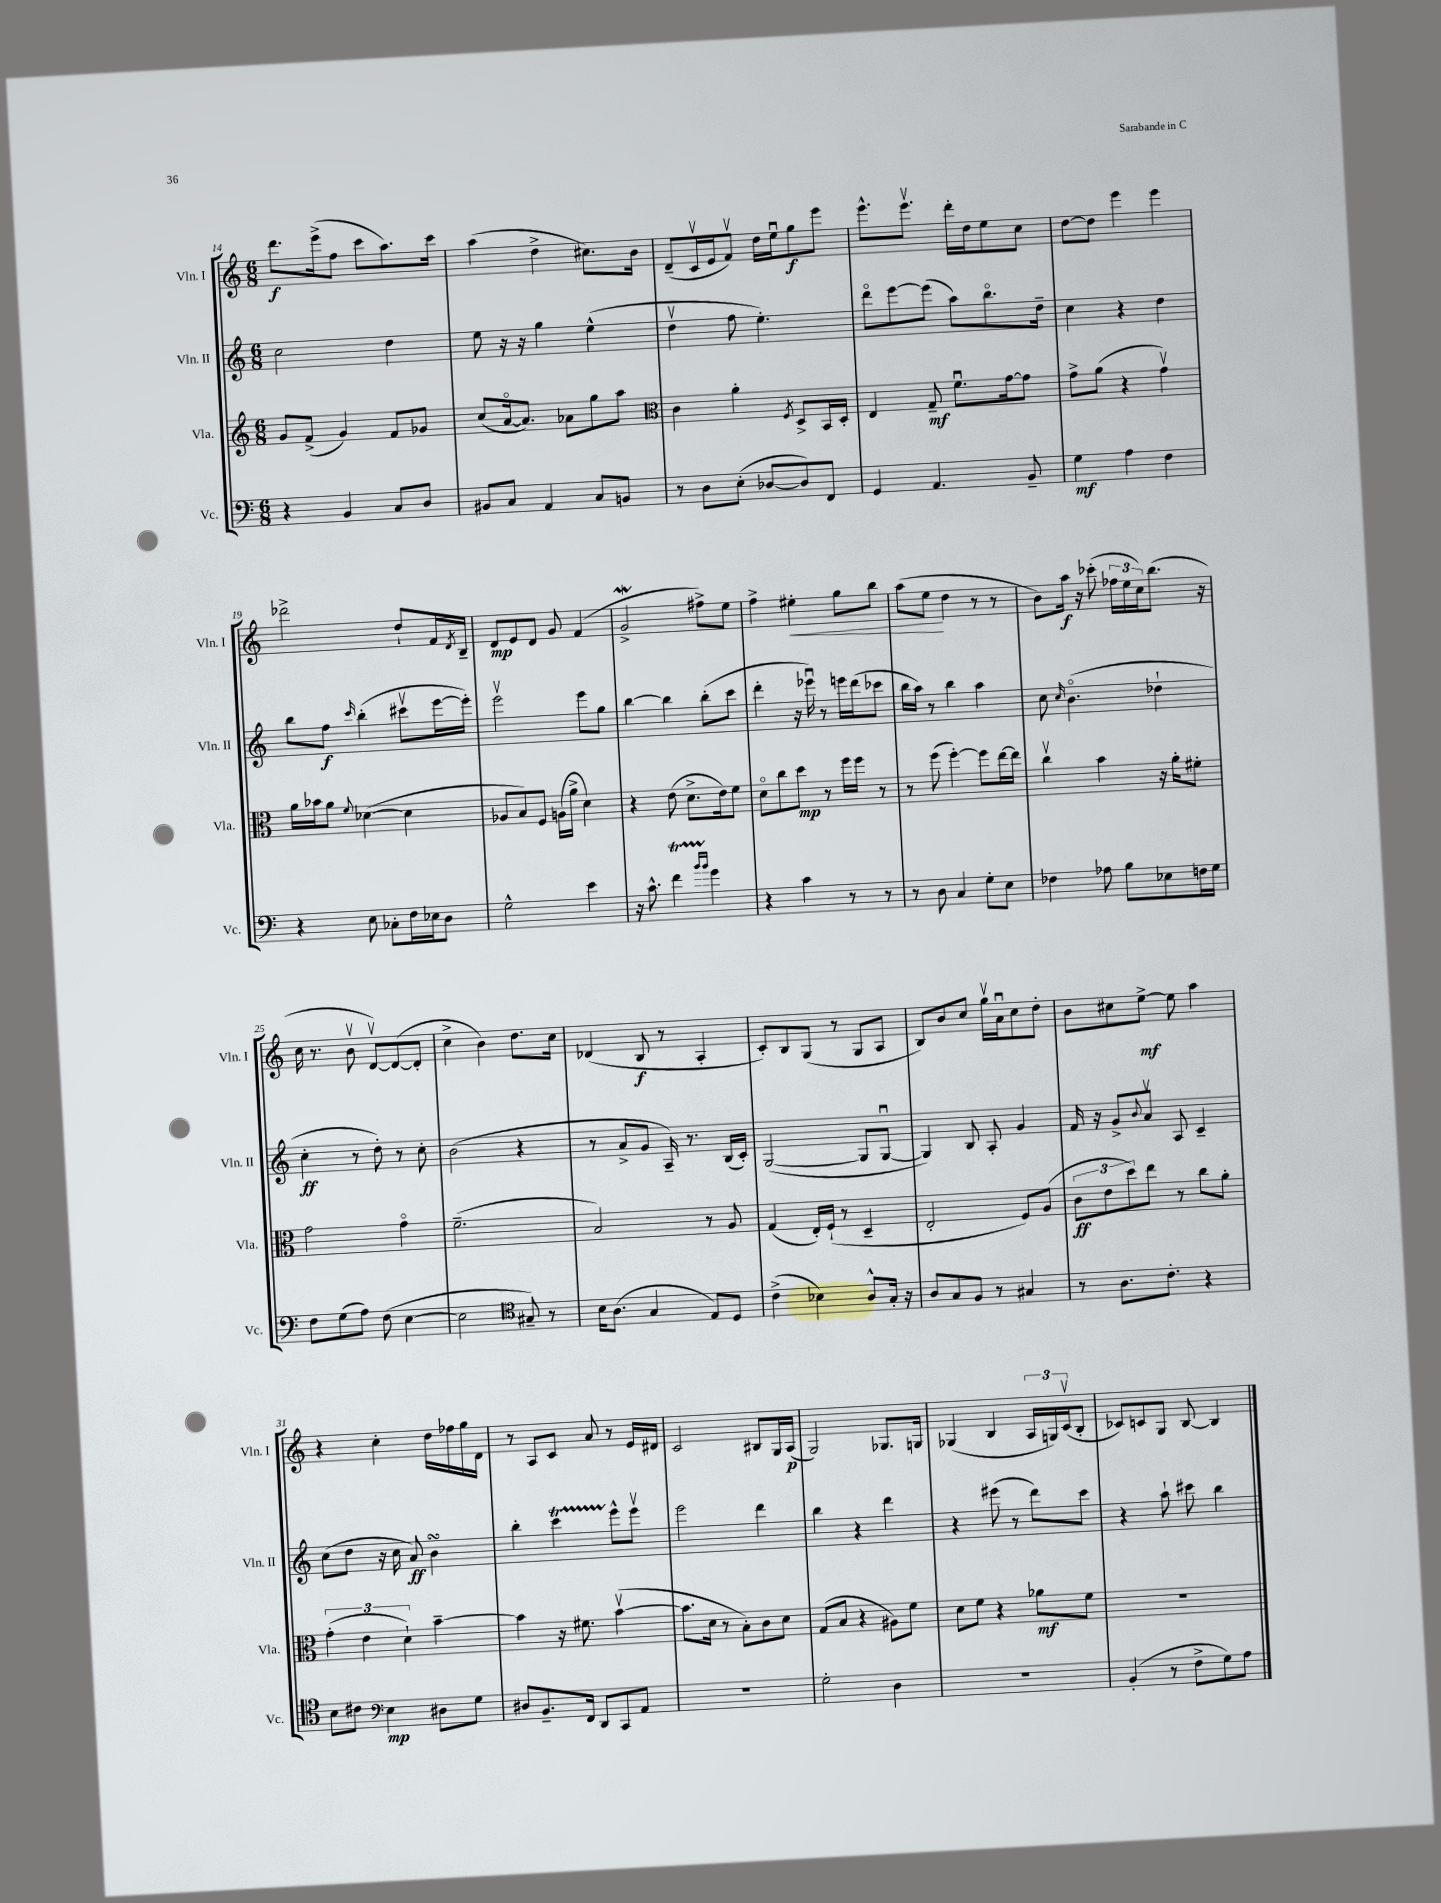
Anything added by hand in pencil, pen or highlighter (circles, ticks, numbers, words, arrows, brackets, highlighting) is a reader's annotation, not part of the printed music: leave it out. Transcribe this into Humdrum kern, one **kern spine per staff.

**kern	**kern	**kern	**kern
*staff4	*staff3	*staff2	*staff1
*clefF4	*clefG2	*clefG2	*clefG2
*k[]	*k[]	*k[]	*k[]
*M6/8	*M6/8	*M6/8	*M6/8
4r	8g	2cc	8.ddd
.	(8f^	.	.
.	.	.	(16eee^
4BB	4g)	.	8ff
.	.	.	8ccc
8C	8f	4dd	8.aa)
8D	8g-	.	.
.	.	.	16ccc
=	=	=	=
8BB#	(8cc	8ee	(4aa
8C	[16ao	16r	.
.	8.a])	16r	.
4AA	.	4gg	4dd^
.	8a-	.	.
8C	8gg	(4ee^^	8.cc#)
8BB	8aa	.	.
.	.	.	16b
=	=	=	=
*	*clefC3	*	*
8r	4c	4ddv	(8d~
8D	.	.	16cv
.	.	.	16e
(8E'	4a'	8ff	8fv)
[8D-	.	4.ee')	16dd
.	.	.	16eeu
.	8qF	.	.
8D-])	8D^	.	8gg
8FF	16BB	.	8eee
.	16D'	.	.
=	=	=	=
4GG	4E	8dddo	8.eee^^
.	.	[8eee	.
.	.	.	8.eeev
4.AA	8G~	(8eee]	.
.	8.fu	8aa)	16ddd'
.	.	.	16dd
.	.	8.bbo	8ee
.	[16g	.	.
8BB~	8g]	.	8cc
.	.	16dd~	.
=	=	=	=
4G	8g^	4cc	[8dd
.	(8a	.	8dd]
4A	4r	4r	4eee
4F	4gv)	4dd	4eee
=	=	=	=
4r	16a	8bb	2ddd-^
.	16b-	.	.
.	8a	8ff	.
.	8qqf	16qqccc	.
8E	([4d-	(4bb'	.
8C-'	.	.	.
16F	4d-]	8ccc#v	8dd`
16E-	.	.	.
8D	.	[16eee	16f
.	.	.	8qd
.	.	16eee'])	16B~
=	=	=	=
2G^^	8A-	2eeev	8d
.	8B)	.	8e
.	8F	.	8d
.	(16A	.	8g
.	16a^	.	.
4e	4d)	8eee	(4f
.	.	8gg	.
=	=	=	=
16r	4r	[4bb	2g^
8.c^^	.	.	.
4f	(8e	4bb]	.
.	8.d^	.	.
16qqb	.	.	.
16qqb	.	.	.
4g	.	(8bb'	8ff#^)
.	16e)	.	.
.	8f	8ccc	8ee
=	=	=	=
4r	8do	4ddd'	4ff^
.	8cc	.	.
4c	8dd	16r	4ee#'
.	.	16eee-u)	.
.	8r	8r	.
8r	16ff	16eee	8gg
.	16ff	(16ddd	.
8r	8r	8ccc-	8bb
=	=	=	=
8r	8r	16bb	(8aa
.	.	16aa)	.
8D	(8ff	8r	8ee
4C	[4ff')	4bb	4dd
8G'	8ff]	4aa	8r
8E	[16ee	.	8r
.	16ee]	.	.
=	=	=	=
4F-	4ccv	8cc	8b)
.	.	16qqcc	.
.	.	(4.bo	16aa
.	.	.	16r
8A-	4b	.	(8ccc-'
8B	.	.	24ff-
.	.	.	24ee
.	.	.	24cc)
8E-	16r	4dd-`	(8.bb
.	16a'	.	.
16F	8f#'	.	.
16G	.	.	16r
=	=	=	=
8F	2g	4cc'	16cc
.	.	.	8.r
(8G	.	.	.
8A)	.	8r	8bv
(8F	.	8dd')	[8dv)
[4E	4go	8r	(8d_
.	.	8cc'	8d']
=	=	=	=
2E]	(2.f~	(2b	4cc^
.	.	.	4b)
*clefC4	*	*	*
8G#~)	.	4r	8.dd
8r	.	.	.
.	.	.	16cc
=	=	=	=
16B	2B)	8r	(4d-
(8.A	.	.	.
.	.	8a^	.
4G	.	8g	8B
.	.	16A~)	8r
.	.	8.r	.
8E)	8r	.	4A'
8D	8A	(16B	.
.	.	16c')	.
=	=	=	=
(4c^	(4G	([2G	8c')
.	.	.	8B
4B-)	16E')	.	(8G
.	(16F`	.	.
.	8r	.	8r
8A^^	4D~	8G]	8G
16G'	.	[8Gu	8A
16r	.	.	.
=	=	=	=
8A	2E'	4G])	8B)
8G	.	.	8b
8F	.	8B	8cc
8r	.	8A'	16ggv
.	.	.	16au
4G#	8F)	4g	8cc
.	(8A	.	8dd'
=	=	=	=
8r	12c	16f	8b
.	.	16r	.
.	12e	.	.
8.A	.	8g^	8cc#
.	12dd)	.	.
.	.	8qqb	.
.	8ee	8av	[8ee^
8.c'	.	.	.
.	8r	8A	8ee]
4r	8cc	4c~	4aa
.	8a'	.	.
=	=	=	=
8B	(6g'	(8cc	4r
8c#	.	8dd	.
.	6e	.	.
*clefF4	*	*	*
4E	.	16r	4cc'
.	.	16cc	.
.	6d`)	.	.
.	.	8a)	.
8D#	[4b~	4b	16dd
.	.	.	16ff-
8G	.	.	16gg
.	.	.	16d
=	=	=	=
8D#	4b]	4bb'	8r
8.BB~	.	.	8A
.	16r	4ccc	8c
16FF	8.f#	.	.
8DD	.	.	8a
8CC	([4bv	8eee^^	8r
8AA	.	8eeev	16e
.	.	.	16d#
=	=	=	=
2.r	8.b]	2eee	2c
.	16d	.	.
.	8r	.	.
.	8B')	.	.
.	8c	4ddd	8B#
.	8d	.	16G
.	.	.	(16A
=	=	=	=
2G'	(8G	4bb	2G)
.	8B	.	.
.	4r	4r	.
4D	8A#)	4ddd	8.G-
.	8f	.	.
.	.	.	16G
=	=	=	=
2.r	8d	4r	(4G-
.	8f	.	.
.	4r	(8eee#	4B
.	.	8r	.
.	8a-	8ddd)	24A
.	.	.	24G)
.	.	.	(24cv
.	8f	8ccc	8B'
=	=	=	=
(4BB'	2.r	4r	8c-)
.	.	.	8c
8r	.	8aa`	8G
8F^	.	8ccc#	[8B
8G)	.	4bb	4B]
8A	.	.	.
==	==	==	==
*-	*-	*-	*-
